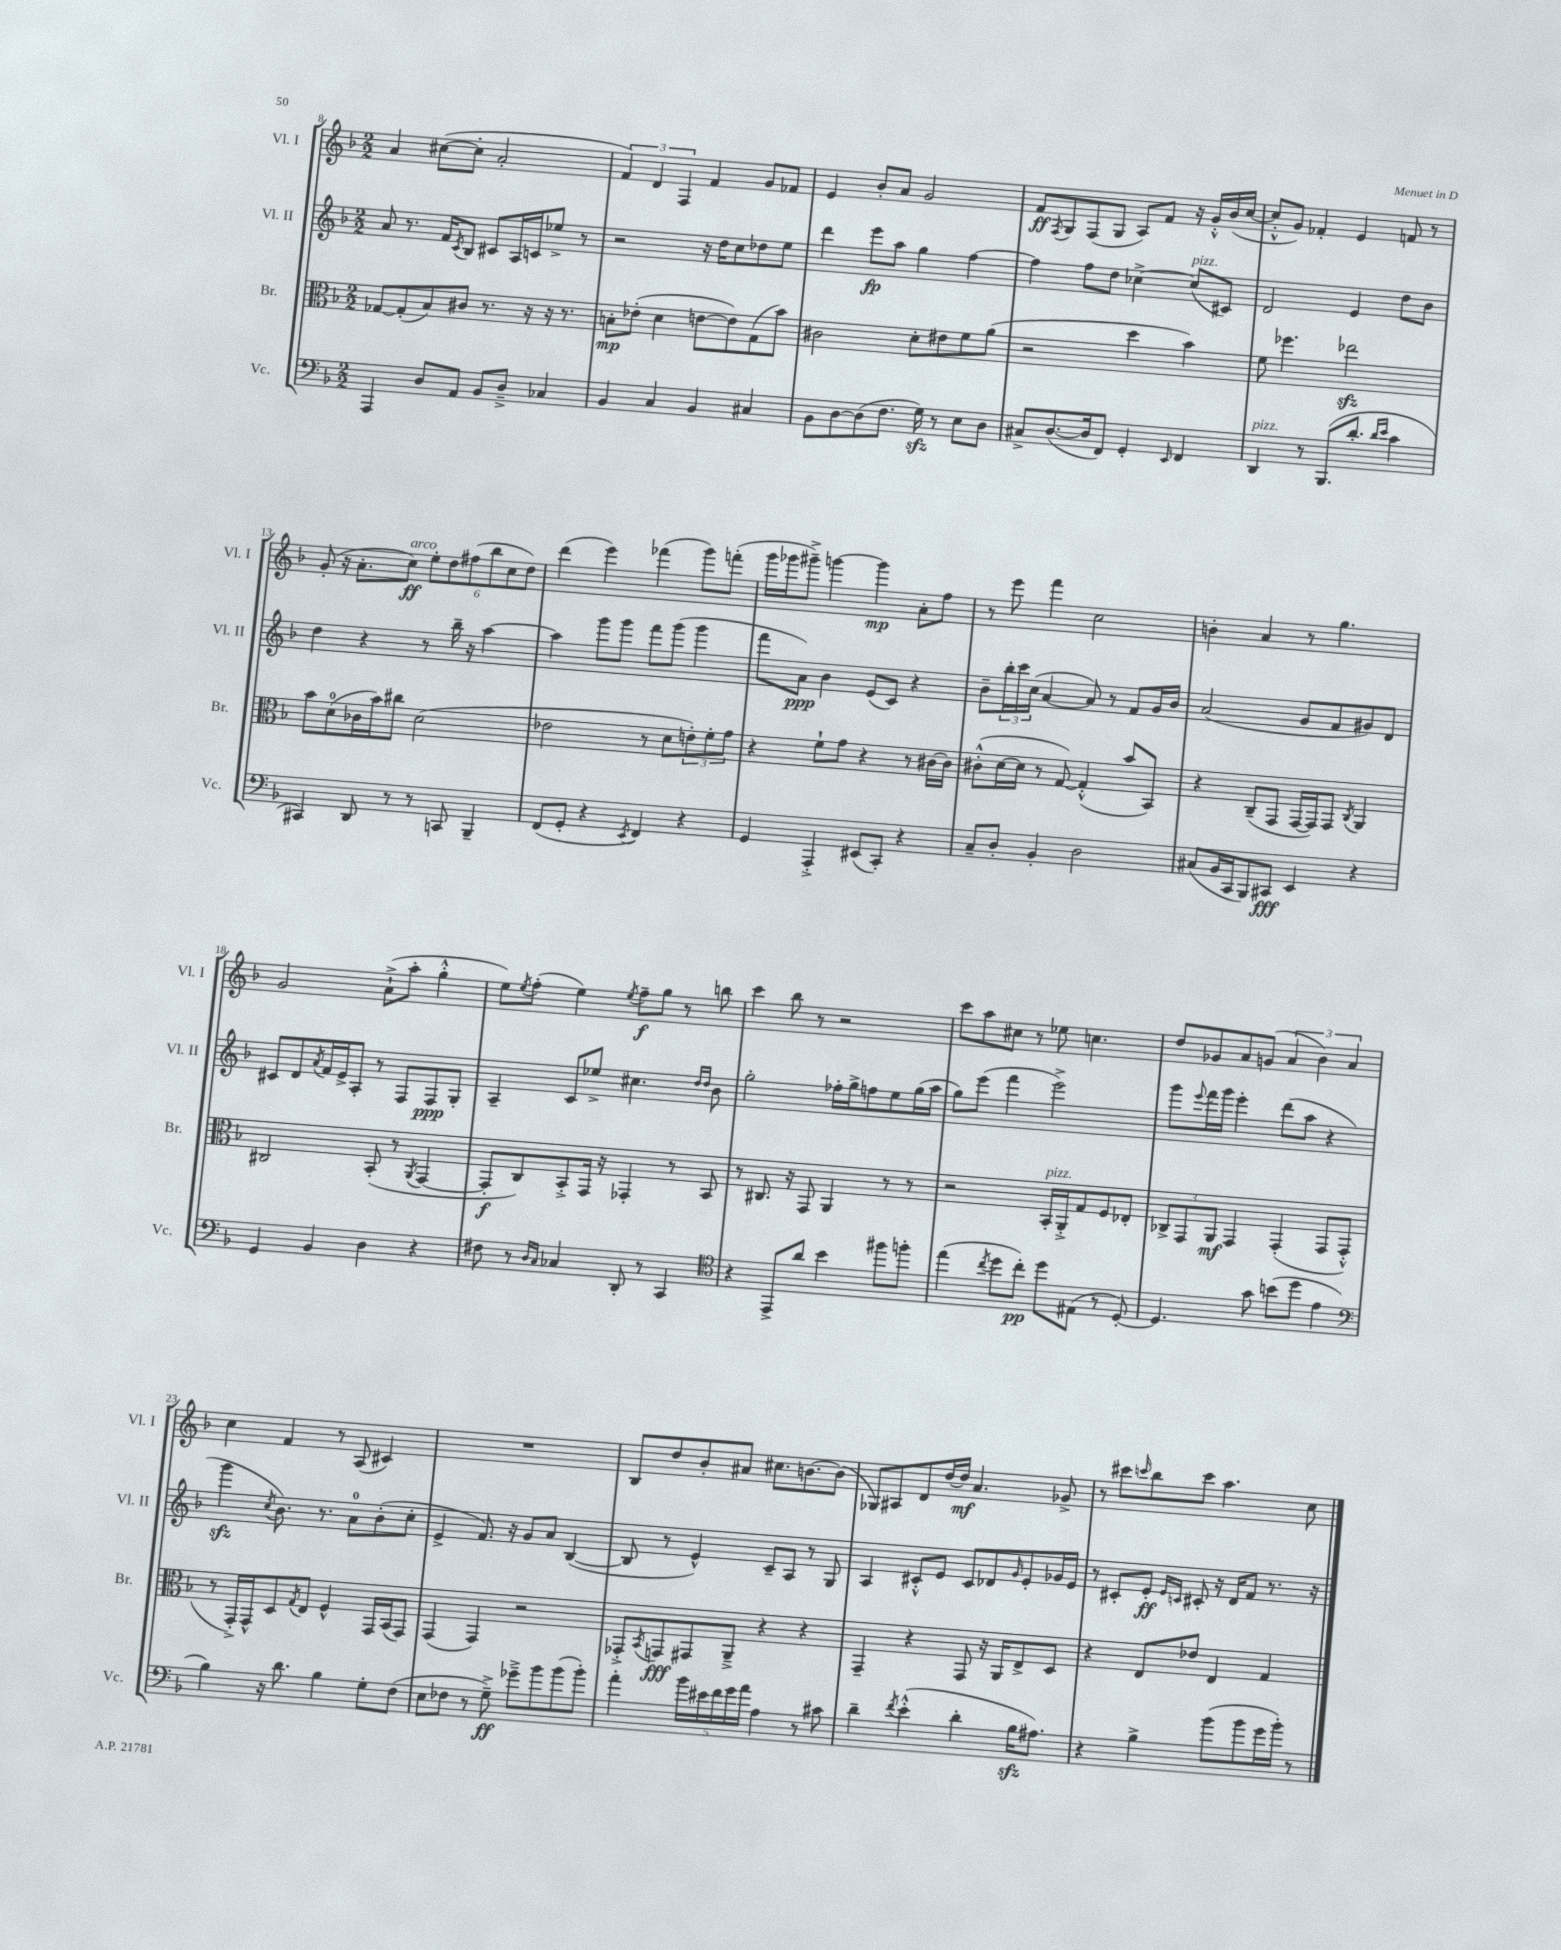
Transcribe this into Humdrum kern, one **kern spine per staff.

**kern	**kern	**kern	**kern
*staff4	*staff3	*staff2	*staff1
*clefF4	*clefC3	*clefG2	*clefG2
*k[b-]	*k[b-]	*k[b-]	*k[b-]
*M2/2	*M2/2	*M2/2	*M2/2
4AAA	[8G-	8a	4a
.	(8G-']	8.r	.
8D	8B-)	.	([8cc#
.	.	16f	.
.	.	8qc	.
8AA	8c#	8B-	8cc#']
8BB-	8.r	8c#	2a'
8D~^	.	16A	.
.	16r	16c	.
4C-	16r	8ee-^	.
.	8.r	.	.
.	.	8r	.
=	=	=	=
4BB-	8B'	2r	6f)
.	(8e-'	.	.
.	.	.	6d
4C	4d	.	.
.	.	.	6F
4BB-	[8e	16r	4f
.	.	16dd	.
.	8e])	8cc	.
4C#	(8G	8dd-	8g
.	8b-)	8ee	8f-
=	=	=	=
8BB-	2c#	4ddd	4e
[8D	.	.	.
(8D]	.	8eee	8b-'
8.F	.	8aa	8a
.	8d'	4gg	2g
16G)	.	.	.
8r	8e#	.	.
8E	8f	[4ff	.
8D	(8a	.	.
=	=	=	=
8C#^	2r	4ff]	8f
.	.	.	8qF
([8.D	.	.	8G
.	.	8ff	(8F
16D]	.	.	.
8FF)	.	8dd	8G
4GG'	4dd	[4cc-^	8A)
.	.	.	8f
16qqEE	.	.	.
4FF	4b-)	(8cc-]	16r
.	.	.	16g'^^
.	.	8c#)	(16b-
.	.	.	[16cc
=	=	=	=
4DD	8f	2d	8cc'^^]
.	4.ff-	.	8g)
8r	.	.	4f-'
(8.BBB-	.	.	.
.	2ee-	4e	4e
8.d'	.	.	.
16qqd	.	.	.
16qqe	.	.	.
4c	.	8dd	8f
.	.	8b-	8r
=	=	=	=
4CC#)	8b-	4dd	(8g'
.	(8d	.	16r
.	.	.	8.a'
8DD	16c-	4r	.
.	16b-)	.	.
8r	8cc#	.	8cc)
8r	(2d	8r	12ee'
.	.	.	12dd
8CC	.	16bb-~	.
.	.	.	(12ff#
.	.	16r	.
4BBB-~	.	[4aa	12bb-
.	.	.	12cc
.	.	.	12dd)
=	=	=	=
(8FF	2e-	4aa]	(4ddd
8GG'	.	.	.
4r	.	8ggg	4eee)
.	.	8ggg	.
8qEE	.	.	.
4FF)	8r	8fff	(4fff-
.	8d	(8ggg	.
4r	12e')	4ggg	8ggg)
.	12f'	.	.
.	.	.	(8fff'
.	12g	.	.
=	=	=	=
4GG	4r	8fff	16ggg
.	.	.	16ggg-
.	.	8a)	8ggg#~^)
4AAA'^	8f`	4b-	[4ggg
.	8g	.	.
(8EE#	4r	(8e	4ggg]
8CC')	.	8c)	.
4r	8r	4r	8a'
.	[16c#	.	8ff
.	16c#]	.	.
=	=	=	=
8C~	(8c#'^^	8b-~	8r
8D'	[16d	24bb-'	8eee
.	.	24ccc	.
.	16d]	.	.
.	.	(24cc	.
4BB-'	8r	[4a	4fff
.	[8G)	.	.
2D	(4G'^^]	8a])	2cc
.	.	8r	.
.	8b-	8f	.
.	8BB-)	16g	.
.	.	16b-	.
=	=	=	=
(8C#	4r	(2a	4b'
16BB-	.	.	.
16CC	.	.	.
8BBB-)	(8C~	.	4a
8CC#	8GG	.	.
4EE	[16GG	8g	8r
.	16GG])	.	.
.	8GG	8f	4.gg
.	8qC	.	.
4r	4AA	8g#)	.
.	.	8d	.
=	=	=	=
4GG	2C#	8c#	2g
.	.	8d	.
.	.	8qa	.
4BB-	.	16f	.
.	.	16e^	.
.	.	8A'	.
4D	(8BB-'	8r	(8a`^
.	8r	8F	8aa'
.	8qAA	.	.
4r	[4GG	8F	4gg'^^
.	.	8G'	.
=	=	=	=
8F#	8GG']	4A~	8ee)
.	.	.	8qee
8r	8C)	.	(8ff'
16qqD	.	.	.
16qqC	.	.	.
4C-	8BB-'^	8c	4ee)
.	16GG	8ee-^	.
.	16r	.	.
.	.	.	8qee
8DD'	4GG-'	4.cc#	8ff~
8r	.	.	8gg
4CC	8r	.	8r
.	.	16qqdd	.
.	.	16qqdd	.
.	8BB-	8b-	8bb
=	=	=	=
*clefC4	*	*	*
4r	8r	2gg'	4ccc
.	8.C#	.	.
8EE^	.	.	8bb-
.	16r	.	.
8a	8GG	.	8r
4b-	4AA	16ff-'	2r
.	.	16gg^	.
.	.	8ff	.
8ff#	8r	8ee	.
8ff'	8r	(16gg	.
.	.	16aa	.
=	=	=	=
(4ee	2r	8gg)	8ccc
.	.	(8eee	8aa
8qcc	.	.	.
8dd	.	4fff	8cc#
8cc')	.	.	8r
8dd	16BB-'	2eee^)	8ee-
.	16AA'^	.	.
(8E#	8G	.	4.cc
8r	8F	.	.
[8D')	8E-'	.	.
=	=	=	=
4.D]	12C-^	8ggg	8dd
.	12GG	.	.
.	.	8qqeee	.
.	.	16fff	8g-
.	12AA	.	.
.	.	16ggg	.
.	4GG	4eee'	8a
8g	.	.	(8g
(8b	(4GG'	(8ddd	6a
8dd	.	8aa	.
.	.	.	6b-)
4e	8GG	4r	.
.	.	.	6a
.	8GG'^^	.	.
=	=	=	=
*clefF4	*	*	*
4B-)	8r	4ggg	4cc
.	16GG'^)	.	.
.	16GG^^	.	.
.	.	8qcc	.
16r	8D	8.b-)	4f
8.d	.	.	.
.	8qG	.	.
.	8E	.	.
.	.	8.r	.
4B-	4F^^	.	8r
.	.	8a	(8A
8G'	16GG	(8b-'	4c#)
.	(16BB-	.	.
(8F	8GG)	8cc'	.
=	=	=	=
8E	(4GG	4e^	1r
8F-	.	.	.
8r	4GG)	8.f)	.
8G~^)	.	.	.
.	.	16r	.
8g-~^	2r	8g	.
8b-	.	8a	.
(8b-	.	([4B-	.
8b-')	.	.	.
=	=	=	=
4a'	8GG-'^	8B-]	8B-
.	8qBB-	.	.
.	8GG	8r	8dd
20b-	8GG#	4e^^)	8b-'
20e#	.	.	.
20f	.	.	.
.	8AA~^	.	8a#
20g	.	.	.
20a	.	.	.
4A	4r	8c~	8.cc#
.	.	8A	.
.	.	.	[8.b
8r	4r	8r	.
8c#	.	8G	(8b]
=	=	=	=
4d~	4GG~	4A	8G-)
.	.	.	8A#
8qf	.	.	.
(4e'^^	4r	8c#'^^	8d
.	.	8e	[16dd
.	.	.	16dd]
4d'	8GG	8c#	4.a
.	16r	8d-	.
.	16AA	.	.
.	.	16qqg	.
16B-	8E^	8e'	.
8.A#)	.	.	.
.	8D	16g-	8g-^
.	.	16e	.
=	=	=	=
4r	4r	8r	8r
.	.	8c#'	8ccc#
.	.	.	16qqccc
4B-^	8E	8e'	8bb-
.	.	16qqe	.
.	.	16qqc	.
.	8e-	8c#'	8ccc
(8b-	4E	16r	4.aa
.	.	16d	.
8b-	.	8f	.
16g	4G	8.r	.
16b-')	.	.	.
8r	.	.	8cc
.	.	16r	.
==	==	==	==
*-	*-	*-	*-
